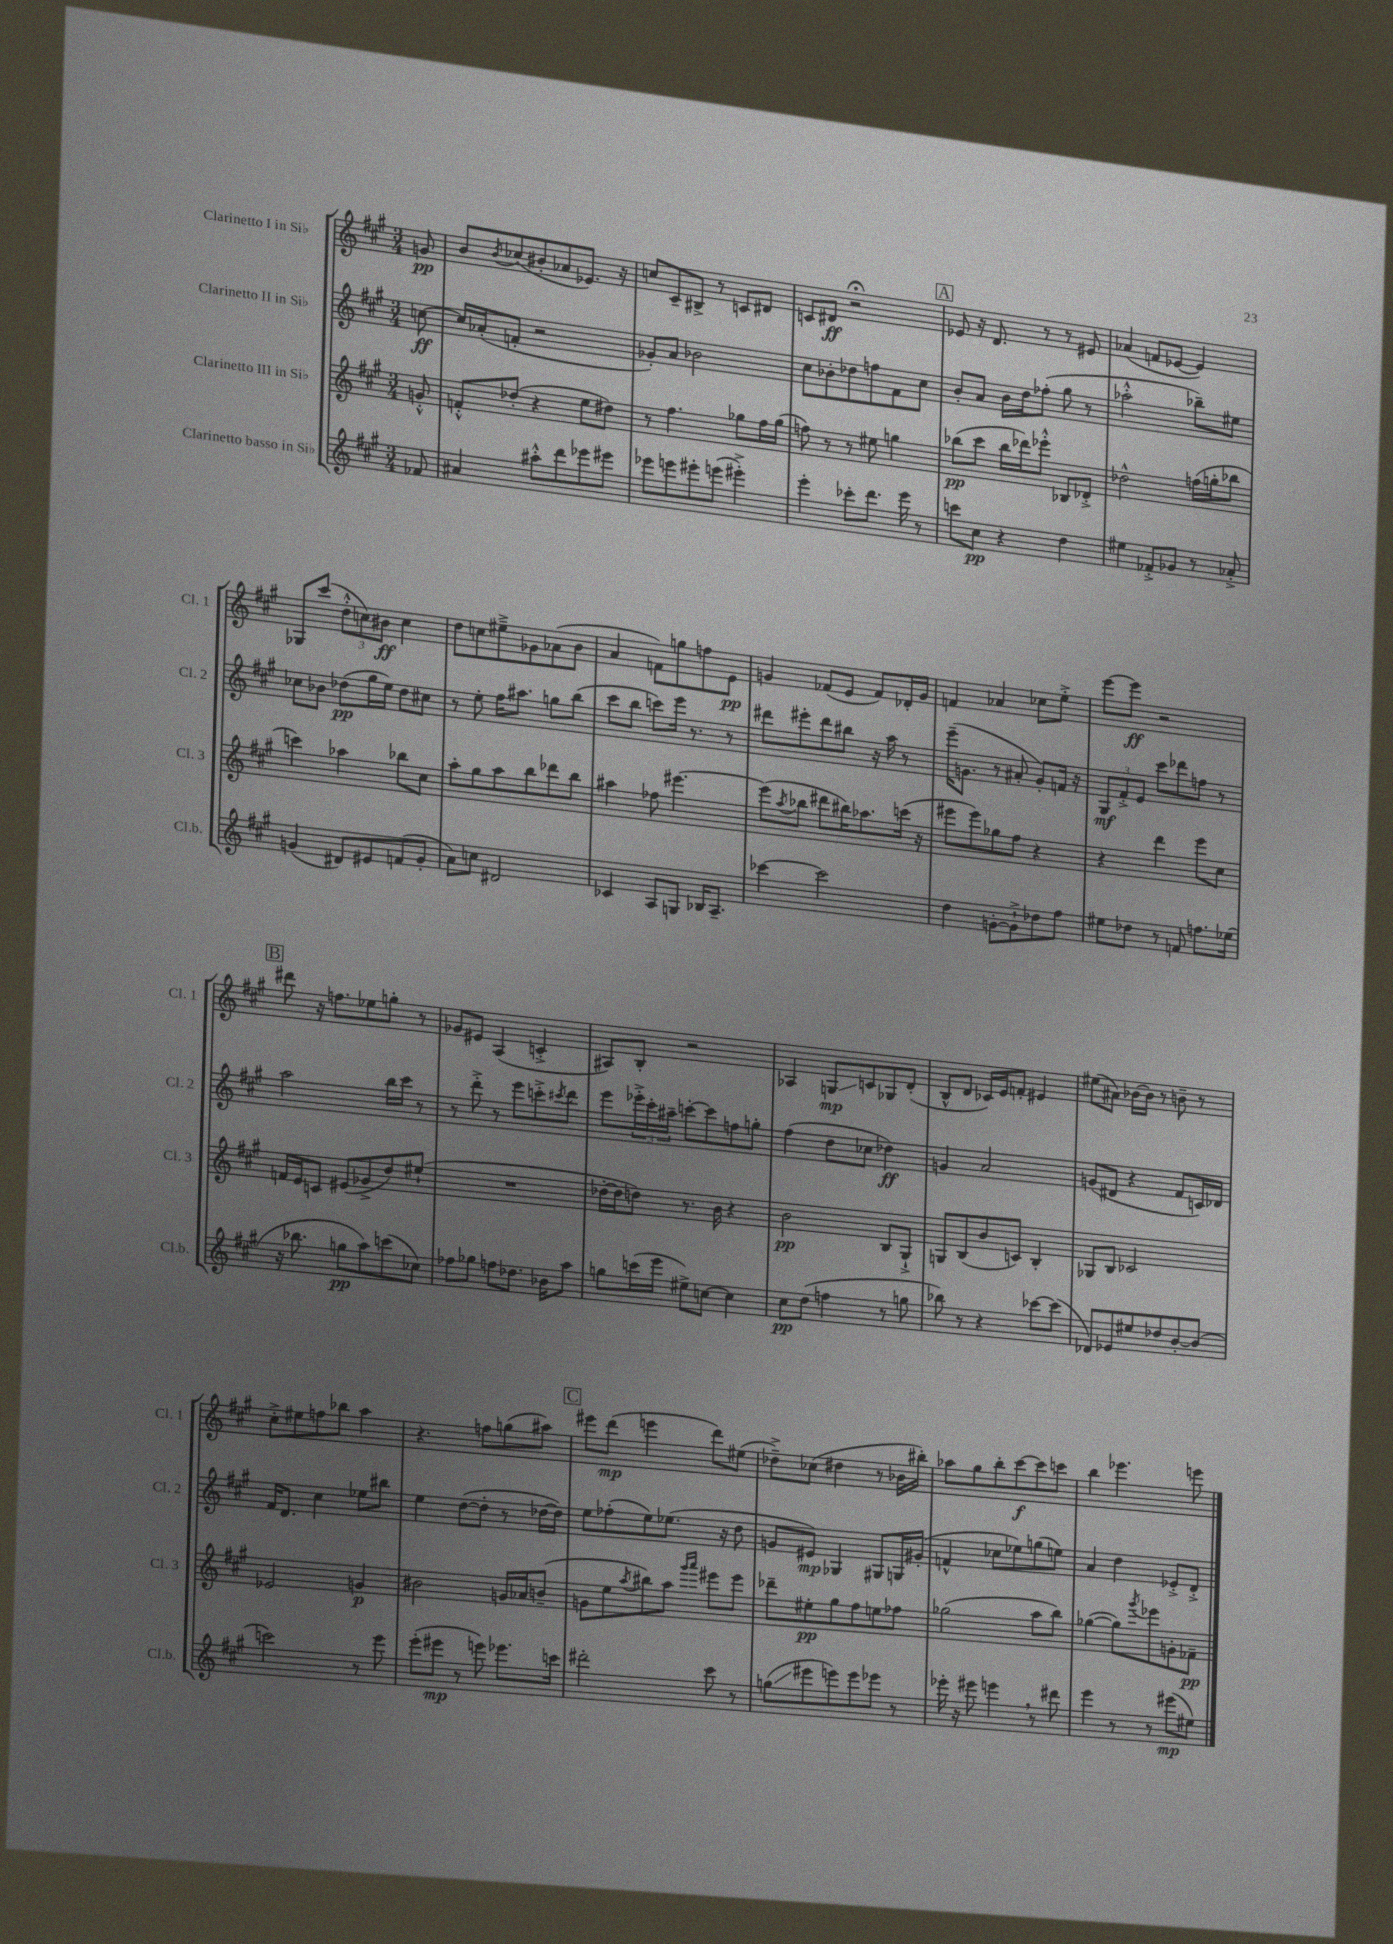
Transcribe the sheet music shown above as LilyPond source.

<<
\new StaffGroup <<
\new Staff = "s0" \with { instrumentName = "Clarinetto I in Sib" shortInstrumentName = "Cl. 1" } {
    \clef treble \key a \major \numericTimeSignature \time 3/4 \partial 8
    g'8\pp |
    b'8 \acciaccatura { b'8 } ces''8( bis'8-. aes'8 ees'8.) r16 |
    c''8 cis'8-- bis8-> r8 c'8 dis'8 |
    c'8 dis'8\ff r2\fermata |
    \mark \markup { \box "A" } ees'8 r16 d'8. r8 r8 eis'8 |
    aes'4( f'8 ees'8~ ees'4) |
    ges8 cis'''8( \tuplet 3/2 { d''8-.-^ c''8) bis'8\ff } c''4 |
    d''8 c''8 eis''8---> ges'8 aes'8( b'8 |
    a'4 f'8) g''8 f''8 e'8\pp |
    g'4 fes'8( e'8 fes'8) des'16-. g'16 |
    f'4 aes'4 ces''8 e''8-.-> |
    e'''8~ e'''8\ff r2 |
    \mark \markup { \box "B" } dis'''8 r16 f''8. ees''8 g''8-. r8 |
    ges'8 eis'8 a4( c'4-.-> |
    ais8) b8-. r2 |
    aes4 g8\glissando\mp c'8 ges8 d'8-.( |
    b8-^ d'8 ces'16) e'16 f'8-. eis'4 |
    eis''8( ais'8) bes'16~ bes'16 r8 b'8-- r8 |
    cis''8-.-> eis''8 f''8 bes''8 a''4 |
    r4. f''8 g''8( ais''8) |
    \mark \markup { \box "C" } eis'''8 d'''8\mp( e'''4 d'''8) eis''8( |
    des''8--->) ces''8( dis''4 r8 bes'16 bis''16-.) |
    aes''8 gis''8 b''8-. cis'''8~\f cis'''8 c'''8 |
    b''4 ees'''4. e'''8 \bar "|." |
}
\new Staff = "s1" \with { instrumentName = "Clarinetto II in Sib" shortInstrumentName = "Cl. 2" } {
    \clef treble \key a \major \numericTimeSignature \time 3/4 \partial 8
    c''8~\ff |
    c''16 aes'16-.( f'8-. r2 |
    ges'8-.) a'8 bes'2 |
    cis''8 bes'8-. des''8 f''8 fis'8 cis''8 |
    \mark \markup { \box "A" } b'8-. a'8 b'16 d''16 fes''8-.( gis''8 r8 |
    aes''2-.-^ bes''8--) eis''8 |
    ces''8 bes'8 des''8\pp( gis''16 e''16) des''8 cis''8 |
    r8 e''8-. fis''16 ais''8. g''8 b''8( |
    cis'''8 b''8 c'''8) e'''16 r8. r8 |
    dis'''8 eis'''8-. dis'''8 bis''8 r16 a''16 r8 |
    e'''16--( g'8. r8 ais'8-. g'8-.) f'16 r16 |
    \tuplet 3/2 { gis8\mf fis'8-.-> e'8 } cis'''8 des'''8 f''8 r8 |
    \mark \markup { \box "B" } a''2 b''16 cis'''16 r8 |
    r8 d'''8-.-> r8 e'''8 c'''8-.-> \acciaccatura { cis'''8 } d'''8 |
    e'''8 \tuplet 3/2 { ees'''16-.-> cis'''16-. ais''16-- } c'''8~-. c'''8 f''8 g''8-. |
    fis''4( d''8 ces''8 des''4\ff) |
    g'4 a'2 |
    g'8( dis'8 r4 fis'8 c'16) des'16 |
    fis'16 d'8. cis''4 ees''8 bis''8 |
    e''4 d''8~( d''8-. r8 des''16~ des''16) |
    \mark \markup { \box "C" } e''8 fes''8-.( e''8) ees''8.( r16 d''8 |
    g'8 eis'8\mp) ges4 gis8 g16 gis'16-.( |
    f'4-^ ces''8 ees''8) g''8( e''8) |
    a'4 d''4 ees'8-.-> d'8-.-> \bar "|." |
}
\new Staff = "s2" \with { instrumentName = "Clarinetto III in Sib" shortInstrumentName = "Cl. 3" } {
    \clef treble \key a \major \numericTimeSignature \time 3/4 \partial 8
    g'8-.-^ |
    f'8-.-^ des''8-.( r4 e''8 dis''8) |
    r8 fis''4. ges''8 fis''16 ges''16( |
    f''8) r8 r8 eis''8 g''4 |
    \mark \markup { \box "A" } bes''8\pp( cis'''8 bes''16 des'''16) ees'''8-.-^ bes8 des'8-.-> |
    des''2-^ f''16( g''16-. bes''8 |
    c'''4) aes''4 bes''8 cis''8 |
    a''8-. gis''8 a''8 b''8 des'''8 b''8 |
    ais''4 fes''8 eis'''4.~ |
    eis'''8( \acciaccatura { a''8 } bes''8 dis'''8 bis''16) aes''8. c'''16( r16 |
    eis'''8 eis'''8) ges''8 fis''8 r4 |
    r4 d'''4 e'''8 cis''8 |
    \mark \markup { \box "B" } f'16 e'16 c'8 eis'8( ges'8-> d''8) eis''8-!( |
    R2. |
    des''16~-. des''16 d''8) r8. b'16 r4 |
    b'2\pp b8 gis8-!-> |
    g8 b8( b'8 c'8) b4-. |
    ges8 b8 ces'2 |
    ees'2 g'4\p |
    bis'2 g'16 aes'16 b'8--( |
    \mark \markup { \box "C" } g'8 e''8 \acciaccatura { a''8 } bis''8) a''8 \grace { gis'''16 a'''16 } eis'''8 eis'''8 |
    des'''8-- eis''8-.\pp gis''8 fis''8 e''8 fes''8 |
    ges''2( a''8 b''8) |
    ges''4~( ges''8) \acciaccatura { gis'''8 } ees'''8 g'8-. fes'8--\pp \bar "|." |
}
\new Staff = "s3" \with { instrumentName = "Clarinetto basso in Sib" shortInstrumentName = "Cl.b." } {
    \clef treble \key a \major \numericTimeSignature \time 3/4 \partial 8
    fes'8 |
    ais'4 ais''8-.-^ d'''8 ees'''8 eis'''8 |
    ees'''8 e'''8 eis'''8-. e'''8( eis'''4-.->) |
    e'''4-. ces'''8-. d'''8. e'''16 r8 |
    \mark \markup { \box "A" } c'''8 cis''8\pp r4 d''4 |
    eis''4 fes'8-.-> ges'8 r8 aes'8-.-> |
    g'4( dis'8) eis'8 f'8( g'8-. |
    a'8) c''8 dis'2 |
    ces'4 a8 g8 bes16 a8.-- |
    ces'''4~ ces'''2 |
    d''4 g'8~-. g'8-!-> des''8 fis''8 |
    eis''8 des''8 r8 f'8 f''8. ees''16( |
    \mark \markup { \box "B" } r16 bes''8. g''8\pp a''8) c'''8( ces''8) |
    fes''8 ges''8 f''8 des''8. bes'16 a''8 |
    g''8 c'''16( e'''16 eis''8->) c''8~ c''4 |
    cis''8\pp d''8( f''4 r8 g''8 |
    bes''8) r8 r4 ces'''8~ ces'''8( |
    des'8) ees'8 eis''8 des''8 b'8~-. b'8( |
    c'''2) r8 e'''8 |
    e'''8-.( eis'''8\mp r8 e'''8) ees'''8. c'''16 |
    \mark \markup { \box "C" } dis'''2-. cis'''8 r8 |
    g''8\glissando( eis'''8 e'''8) e'''8 ees'''8 r8 |
    ees'''16-. r16 eis'''8 e'''4 \breathe r8 dis'''8 |
    e'''4 r8 r8 eis'''8\mp( eis''8) \bar "|." |
}
>>
>>
\layout { \context { \Score \remove "Bar_number_engraver" } }
